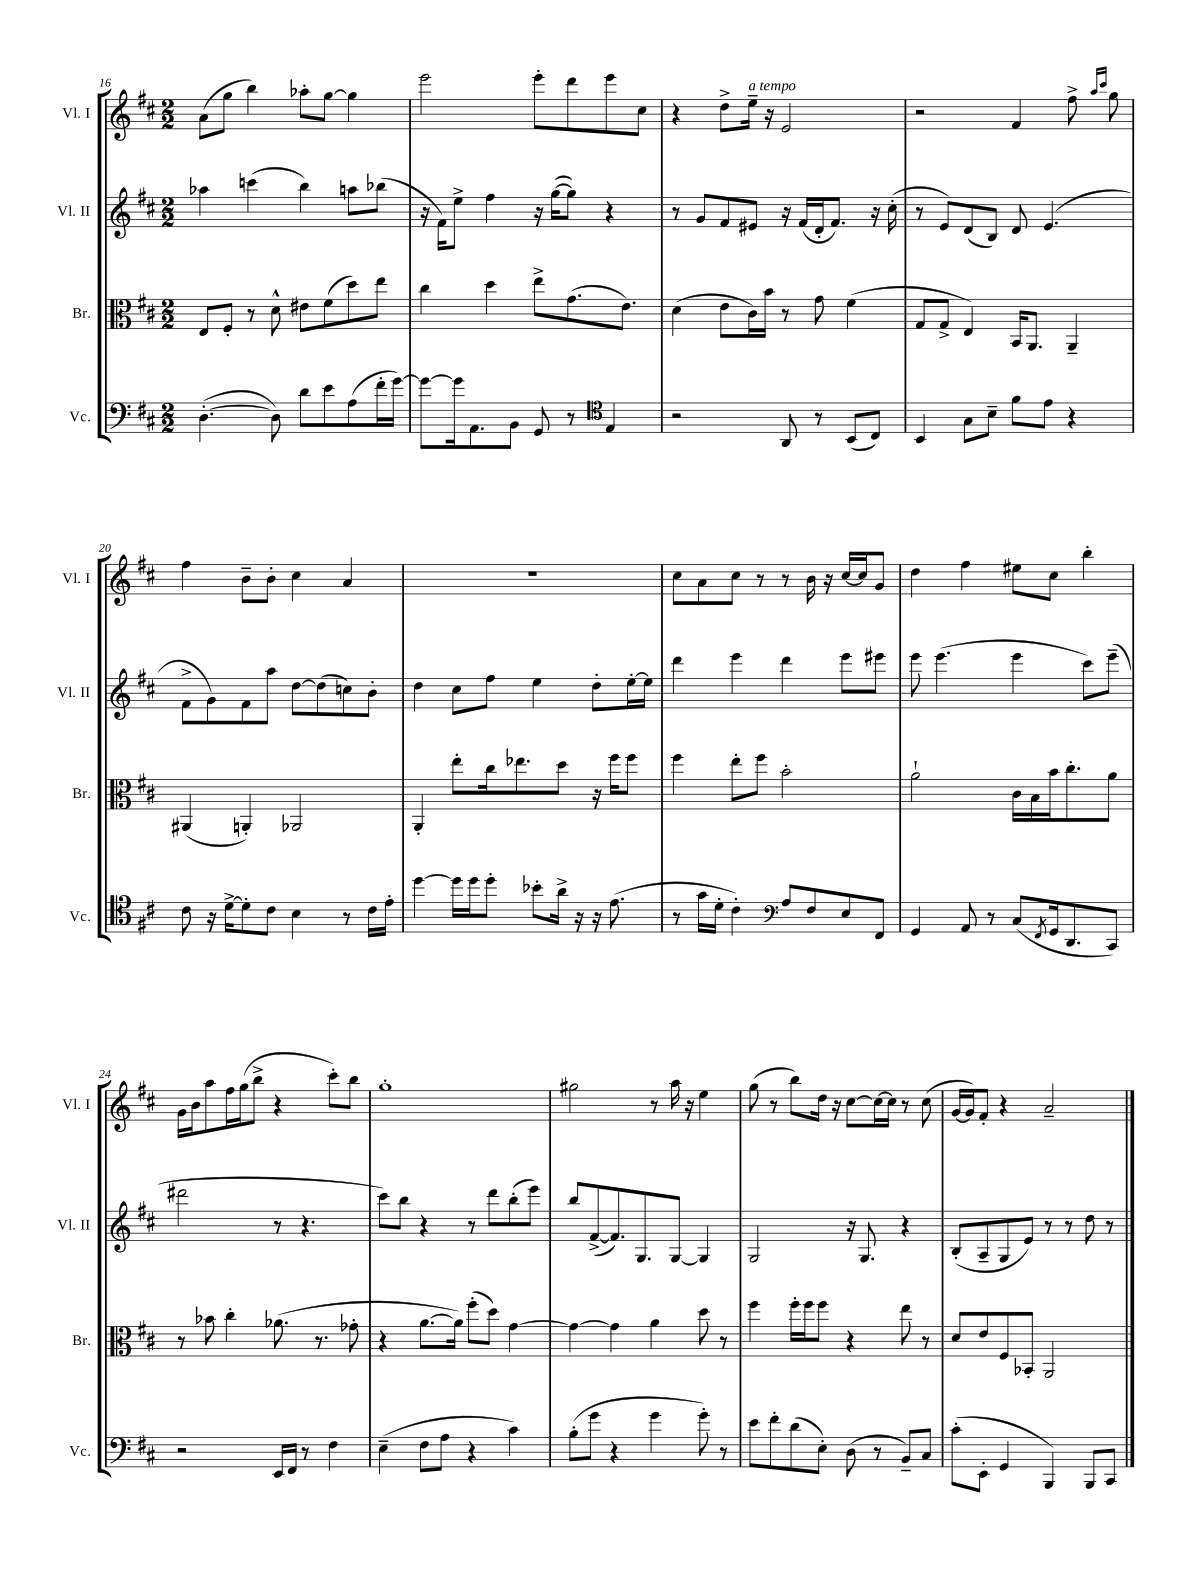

**kern	**kern	**kern	**kern
*staff4	*staff3	*staff2	*staff1
*clefF4	*clefC3	*clefG2	*clefG2
*k[f#c#]	*k[f#c#]	*k[f#c#]	*k[f#c#]
*M2/2	*M2/2	*M2/2	*M2/2
([4.D'	8E	4aa-	(8a
.	8F#'	.	8gg
.	8r	(4ccc	4bb)
8D])	8d^^	.	.
8d	8e#	4bb)	8aa-'
8e	(8f#	.	[8gg
(8A	8dd)	8aa	4gg]
16f#'	8ee	(8bb-	.
[16g)	.	.	.
=	=	=	=
8g_	4cc#	16r	2eee
.	.	16f#)	.
16g]	.	8ee^	.
8.AA	.	.	.
.	4dd	4ff#	.
8BB	.	.	.
8GG	8ee^	16r	8eee'
.	.	([16gg	.
8r	(8.g	8gg])	8ddd
*clefC4	*	*	*
4E	.	4r	8eee
.	8.e)	.	.
.	.	.	8cc#
=	=	=	=
2r	(4d	8r	4r
.	.	8g	.
.	8e	8f#	8dd^
.	16c#)	8e#	16ee~
.	16b	.	16r
8AA	8r	16r	2e
.	.	(16f#	.
8r	8g	16d'	.
.	.	8.f#)	.
(8BB	(4f#	.	.
8C#)	.	16r	.
.	.	(16cc#'	.
=	=	=	=
4BB	8G	8r	2r
.	8G^	8e)	.
8G	4E)	(8d	.
8B~	.	8B)	.
8f#	16BB	8d	4f#
.	8.AA	.	.
8e	.	(4.e	.
4r	4AA~	.	8ff#^
.	.	.	16qqaa
.	.	.	16qqccc#
.	.	.	8gg
=	=	=	=
8c#	(4AA#	8f#^	4ff#
16r	.	8g)	.
[16d^	.	.	.
8d']	4AA')	8f#	8b~
8c#	.	8aa	8b'
4B	2AA-	[8dd	4cc#
.	.	(8dd]	.
8r	.	8cc)	4a
16c#	.	8b'	.
16e'	.	.	.
=	=	=	=
[4dd	4AA'	4dd	1r
16dd]	8ee'	8cc#	.
16dd	.	.	.
8dd'	16cc#	8ff#	.
.	8.ee-	.	.
8b-'	.	4ee	.
16a^	8dd	.	.
16r	.	.	.
16r	16r	8dd'	.
(8.e	16ff#	.	.
.	8ff#	[16ee'	.
.	.	16ee]	.
=	=	=	=
8r	4ff#	4ddd	8cc#
16g	.	.	8a
16d'	.	.	.
4c#')	8ee'	4eee	8cc#
.	8ff#	.	8r
*clefF4	*	*	*
8A	2b'	4ddd	8r
8F#	.	.	16b
.	.	.	16r
8E	.	8eee	[16cc#
.	.	.	16cc#]
8FF#	.	8eee#	8g
=	=	=	=
4GG	2a`	8eee	4dd
.	.	(4.eee	.
8AA	.	.	4ff#
8r	.	.	.
(8C#	16c#	4eee	8ee#
.	16B	.	.
8qFF#	.	.	.
16GG	16b	.	8cc#
8.DD	8.cc#'	.	.
.	.	8ccc#)	4bb'
8CC#)	8a	(8eee~	.
=	=	=	=
2r	8r	2ddd#	16g
.	.	.	16b
.	8b-	.	8aa
.	4cc#'	.	16ff#
.	.	.	(16gg
.	.	.	8bb^
16EE	(8.a-	8r	4r
16FF#	.	.	.
8r	.	4.r	.
.	8.r	.	.
4F#	.	.	8ccc#')
.	8g-'	.	8bb
=	=	=	=
(4E~	4r	8ccc#)	1gg'
.	.	8bb	.
8F#	[8.a	4r	.
8A	.	.	.
.	16a])	.	.
4r	(8ff#'	8r	.
.	8dd)	8ddd	.
4c#)	[4g	(8bb'	.
.	.	8eee)	.
=	=	=	=
(8B'	4g_	8bb	2gg#
8g	.	([8f#^	.
4r	4g]	8.f#])	.
.	.	8.G	.
4g	4a	.	8r
.	.	[8G	16aa
.	.	.	16r
8g')	8dd	4G]	4ee
8r	8r	.	.
=	=	=	=
8e	4ff#	2G	(8gg
8f#'	.	.	8r
(8d	16ff#'	.	8bb)
.	16ff#	.	.
8E')	8ff#	.	16dd
.	.	.	16r
(8D	4r	16r	[8cc#
.	.	8.G	.
8r	.	.	16cc#_
.	.	.	16cc#]
8BB~)	8ee	4r	8r
8C#	8r	.	(8cc#
=	=	=	=
(8c#'	8d	(8B'	[16g
.	.	.	16g])
8EE'	8e	8A~	8f#'
4GG	8F#	8G	4r
.	8BB-'	8e)	.
4BBB)	2AA	8r	2a~
.	.	8r	.
8BBB	.	8dd	.
8CC#	.	8r	.
==	==	==	==
*-	*-	*-	*-
